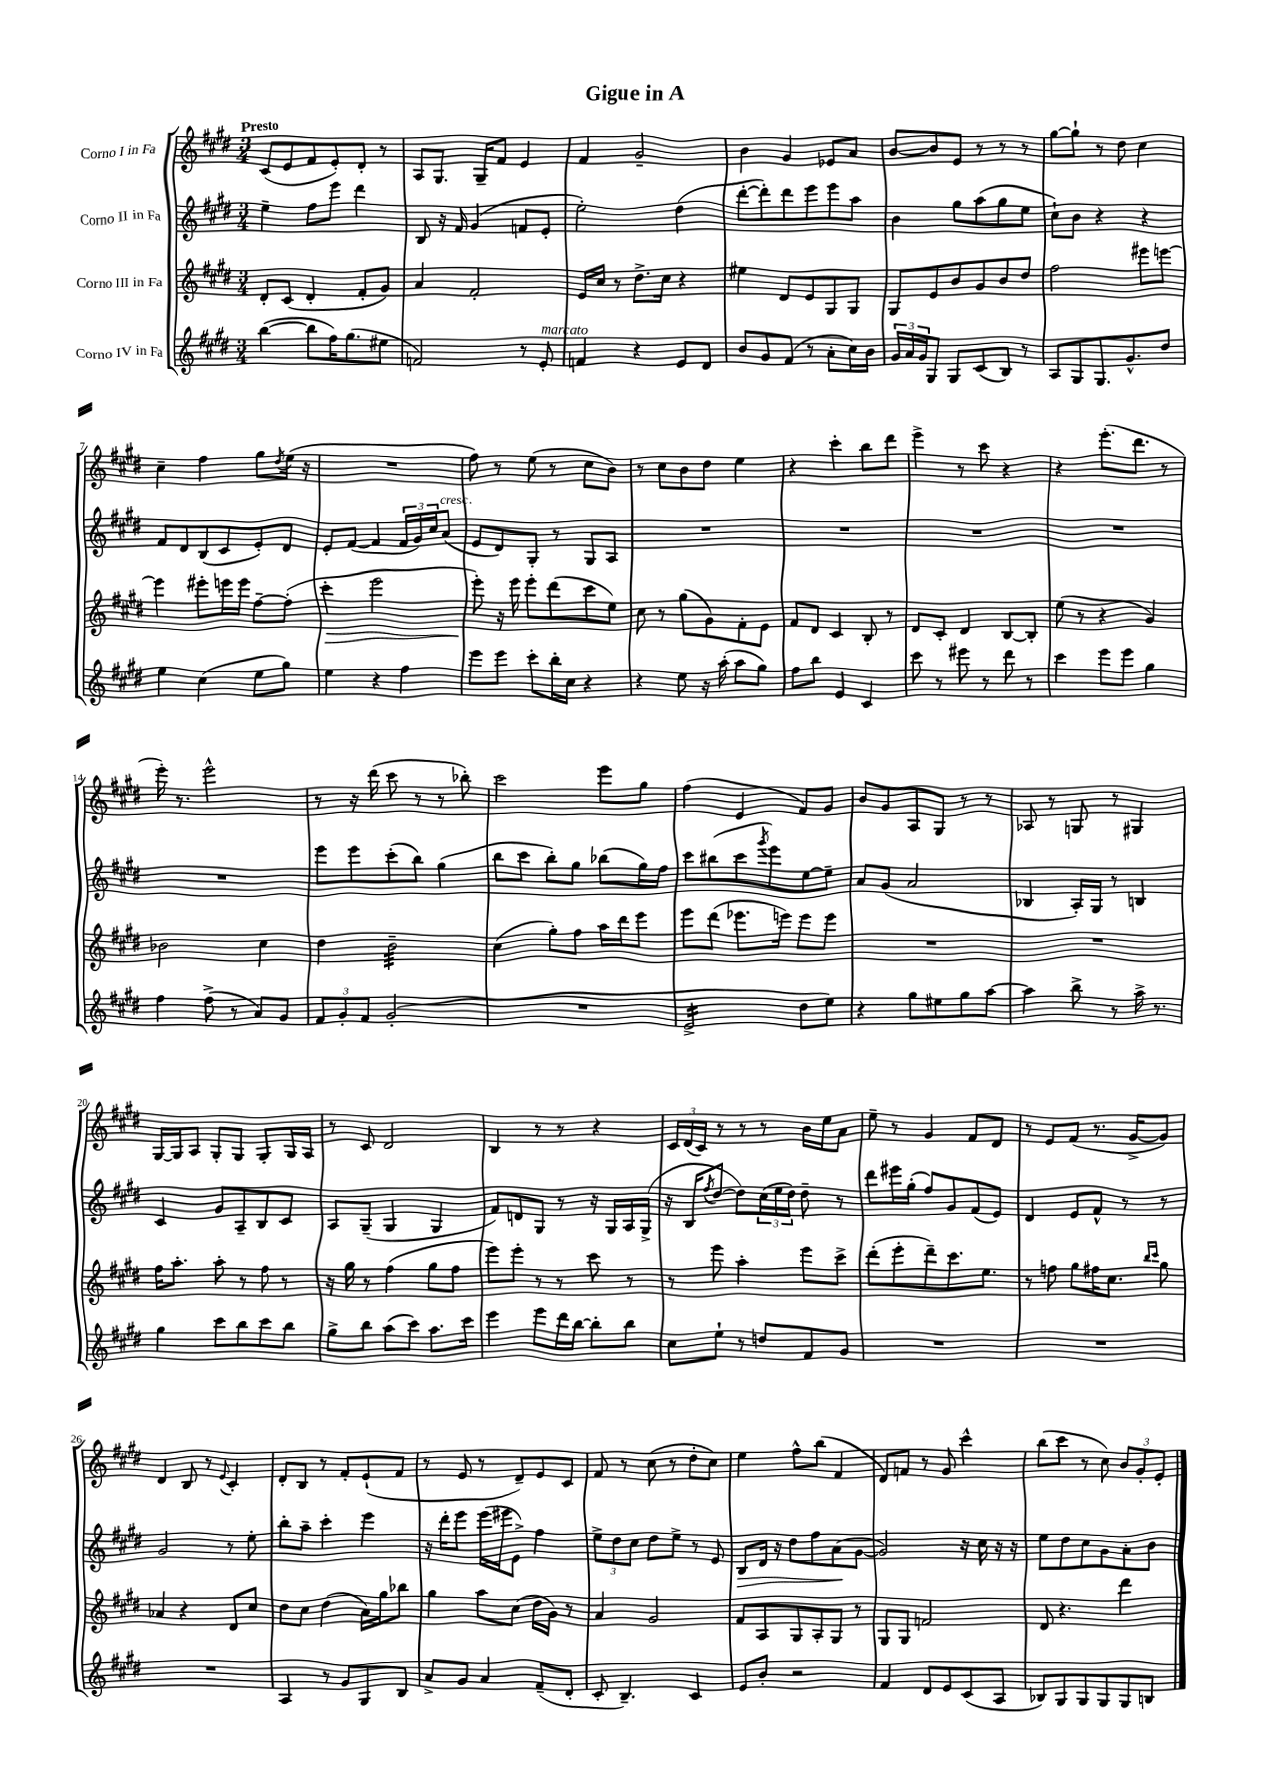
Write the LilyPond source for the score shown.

\header { title = "Gigue in A" }
<<
\new StaffGroup <<
\new Staff = "s0" \with { instrumentName = "Corno I in Fa" } {
    \clef treble \key e \major \numericTimeSignature \time 3/4 \tempo "Presto"
    cis'8( e'8 fis'8 e'8-.) dis'8-. r8 |
    a8 gis8. gis16-- fis'8 e'4 |
    fis'4 gis'2-- |
    b'4 gis'4 ees'8 a'8 |
    b'8~ b'8 e'8 r8 r8 r8 |
    gis''8~ gis''8-! r8 dis''8 cis''4 |
    cis''4-- fis''4 gis''8 \acciaccatura { dis''8 } e''16( r16 |
    R2. |
    fis''8) r8 e''8( r8 cis''8 b'8) |
    r8 cis''8 b'8 dis''8 e''4 |
    r4 cis'''4-. b''8 dis'''8 |
    e'''4-> r8 cis'''8 r4 |
    r4 e'''8.-.( dis'''8. r8 |
    e'''16-.) r8. e'''2-^ |
    r8 r16 dis'''16( cis'''8 r8 r8 bes''8-.) |
    cis'''2 e'''8 gis''8 |
    fis''4( e'4 fis'8) gis'8 |
    b'8 gis'8 a8 gis8 r8 r8 |
    aes8 r8 g8 r8 gis4 |
    gis16~ gis16 a8 gis8-. gis8 gis8-. gis16 a16 |
    r8 cis'8 dis'2 |
    b4 r8 r8 r4 |
    \tuplet 3/2 { cis'16 dis'16( cis'16) } r8 r8 r8 b'16 e''16 a'8 |
    e''8-- r8 gis'4 fis'8 dis'8 |
    r8 e'8 fis'8( r8. gis'16~-> gis'8) |
    dis'4 b8 r8 \appoggiatura { e'8 } cis'4-. |
    dis'8-. b8 r8 fis'8-. e'8-!( fis'8 |
    r8 e'8 r8 dis'8--) e'8 cis'8 |
    fis'8 r8 cis''8( r8 dis''8-. cis''8) |
    e''4 fis''8-^ b''8( fis'4 |
    dis'8) f'8 r8 gis'8 cis'''4-^ |
    b''8( cis'''8 r8 cis''8) \tuplet 3/2 { b'8 gis'8-. e'8-. } \bar "|." |
}
\new Staff = "s1" \with { instrumentName = "Corno II in Fa" } {
    \clef treble \key e \major \numericTimeSignature \time 3/4
    e''4-- fis''8 e'''8 dis'''4 |
    b8 r16 fis'16 gis'4( f'8 e'8-. |
    e''2-.) dis''4( |
    dis'''8~-. dis'''8-.) dis'''8 e'''8 e'''8 a''8 |
    b'4 gis''8 a''8( gis''8 e''8 |
    cis''8-!) b'8 r4 r4 |
    fis'8 dis'8 b8( cis'8 e'8-.) dis'8 |
    e'8-. fis'8~( fis'4 \tuplet 3/2 { fis'16 gis'16) cis''16 } a'8^\markup { \italic "cresc." }( |
    e'8 dis'8) gis8-. r8 gis8 a8 |
    R2. |
    R2. |
    R2. |
    R2. |
    R2. |
    e'''8 e'''8 cis'''8-.( b''8) gis''4( |
    b''8 cis'''8 b''8-.) gis''8 bes''8( gis''16) fis''16 |
    cis'''8 bis''8( cis'''8 \acciaccatura { gis'''8 } e'''8) e''8~ e''8-- |
    a'8 gis'8( a'2 |
    bes4 a16-.) gis16 r8 b4 |
    cis'4 gis'8 a8-- b8 cis'8 |
    a8 gis8--( gis4 gis4 |
    fis'8) d'8 gis8 r8 r16 gis16 a16 gis16->( |
    r16 b16 \acciaccatura { fis''8 } dis''8~ dis''8) \tuplet 3/2 { cis''16( e''16 dis''16) } dis''8-- r8 |
    dis'''8 eis'''16 gis''16-.( fis''8) gis'8 fis'8( e'8) |
    dis'4 e'8 fis'8-^ r8 r8 |
    gis'2 r8 e''8-. |
    b''8-. a''8-- cis'''4-. e'''4 |
    r16 dis'''16-. e'''8 e'''16( eis'''16 e'8->) fis''4 |
    \tuplet 3/2 { e''8-> dis''8 cis''8 } dis''8 e''8-> r8 e'8 |
    b8\> dis'16 r16 dis''8 fis''8 a'8\!( gis'8~ |
    gis'2) r16 cis''16 r16 r16 |
    e''8 dis''8 cis''8 gis'8 a'8-. b'8 \bar "|." |
}
\new Staff = "s2" \with { instrumentName = "Corno III in Fa" } {
    \clef treble \key e \major \numericTimeSignature \time 3/4
    dis'8-. cis'8( dis'4-. fis'8-. gis'8) |
    a'4 fis'2-. |
    e'16 cis''16 r8 dis''8.-> cis''16 r4 |
    eis''4 dis'8 e'8 gis8 gis8 |
    gis8 e'8 b'8 gis'8 b'8 dis''8 |
    fis''2 eis'''8 e'''8~ |
    e'''4 eis'''8-. e'''16 e'''16 fis''8~-- fis''8-.( |
    cis'''4-.\> e'''2 |
    e'''8-.\!) r16 e'''16 e'''8-. dis'''8( cis'''8 e''8) |
    cis''8 r8 gis''8( gis'8) fis'8-. e'8 |
    fis'8 dis'8 cis'4 b8-. r8 |
    dis'8 cis'8-. dis'4 b8~ b8-. |
    e''8( r8 r4 gis'4) |
    bes'2 cis''4 |
    dis''4 b'2:32-- |
    cis''4( gis''8-.) fis''8 a''16 dis'''16 e'''8 |
    e'''8 dis'''8( ees'''8. e'''16) e'''8 e'''8 |
    R2. |
    R2. |
    fis''16 a''8.-. a''8-. r8 fis''8 r8 |
    r16 gis''16 r8 fis''4( gis''8 fis''8 |
    e'''8) e'''8-. r8 r8 cis'''8 r8 |
    r8 e'''8 a''4-. e'''8 cis'''8-> |
    dis'''8-.( e'''8-. dis'''8--) cis'''8. e''8. |
    r8 f''8 gis''8 fis''16 cis''8. \grace { b''16 cis'''16 } gis''8 |
    aes'4 r4 dis'8 cis''8 |
    dis''8 cis''8 dis''4( a'16) gis''16 bes''8 |
    gis''4 a''8 cis''8( dis''16 gis'16) r8 |
    a'4 gis'2 |
    fis'8 a8 gis8 a8-. gis8 r8 |
    gis8 gis8 f'2 |
    dis'8 r4. dis'''4 \bar "|." |
}
\new Staff = "s3" \with { instrumentName = "Corno IV in Fa" } {
    \clef treble \key e \major \numericTimeSignature \time 3/4
    b''4~( b''8 fis''16) gis''8.( eis''8 |
    f'2) r8 e'8-.^\markup { \italic "marcato" } |
    f'4 r4 e'8 dis'8 |
    b'8 gis'8 fis'8( r8 a'8-. cis''16) b'16 |
    \tuplet 3/2 { gis'16 a'16 gis'16 } gis8 gis8 cis'8( b8) r8 |
    a8 gis8 gis8. gis'8.-^ dis''8 |
    e''4 cis''4( e''8 gis''8) |
    e''4 r4 fis''4 |
    e'''8 e'''8 cis'''8-. b''16-. cis''16 r4 |
    r4 e''8 r16 a''16-.( a''8 gis''8) |
    fis''8 b''8 e'4 cis'4 |
    cis'''8 r8 eis'''8 r8 dis'''8 r8 |
    cis'''4 e'''8 e'''8 gis''4 |
    fis''4 fis''8->( r8 a'8) gis'8 |
    \tuplet 3/2 { fis'8 gis'8-. fis'8 } gis'2-.( |
    R2. |
    e'2:16-> dis''8 e''8) |
    r4 gis''8 eis''8 gis''8 a''8~ |
    a''4 b''8-> r8 a''16-> r8. |
    gis''4 cis'''8 b''8 cis'''8 b''8 |
    gis''8-> b''8 a''8( cis'''8) a''8. cis'''16 |
    e'''4 e'''8 dis'''16 b''16~ b''8-. b''8 |
    cis''8 e''8-! r8 d''8 fis'8 gis'8 |
    R2. |
    R2. |
    R2. |
    a4 r8 gis'8 gis8 b8 |
    a'8-> gis'8 a'4 fis'8--( dis'8-. |
    cis'8-. b4.--) cis'4 |
    e'8 b'8-. r2 |
    fis'4 dis'8 e'8 cis'8( a8 |
    bes8) gis8 gis8 gis8 gis8 b8 \bar "|." |
}
>>
>>
